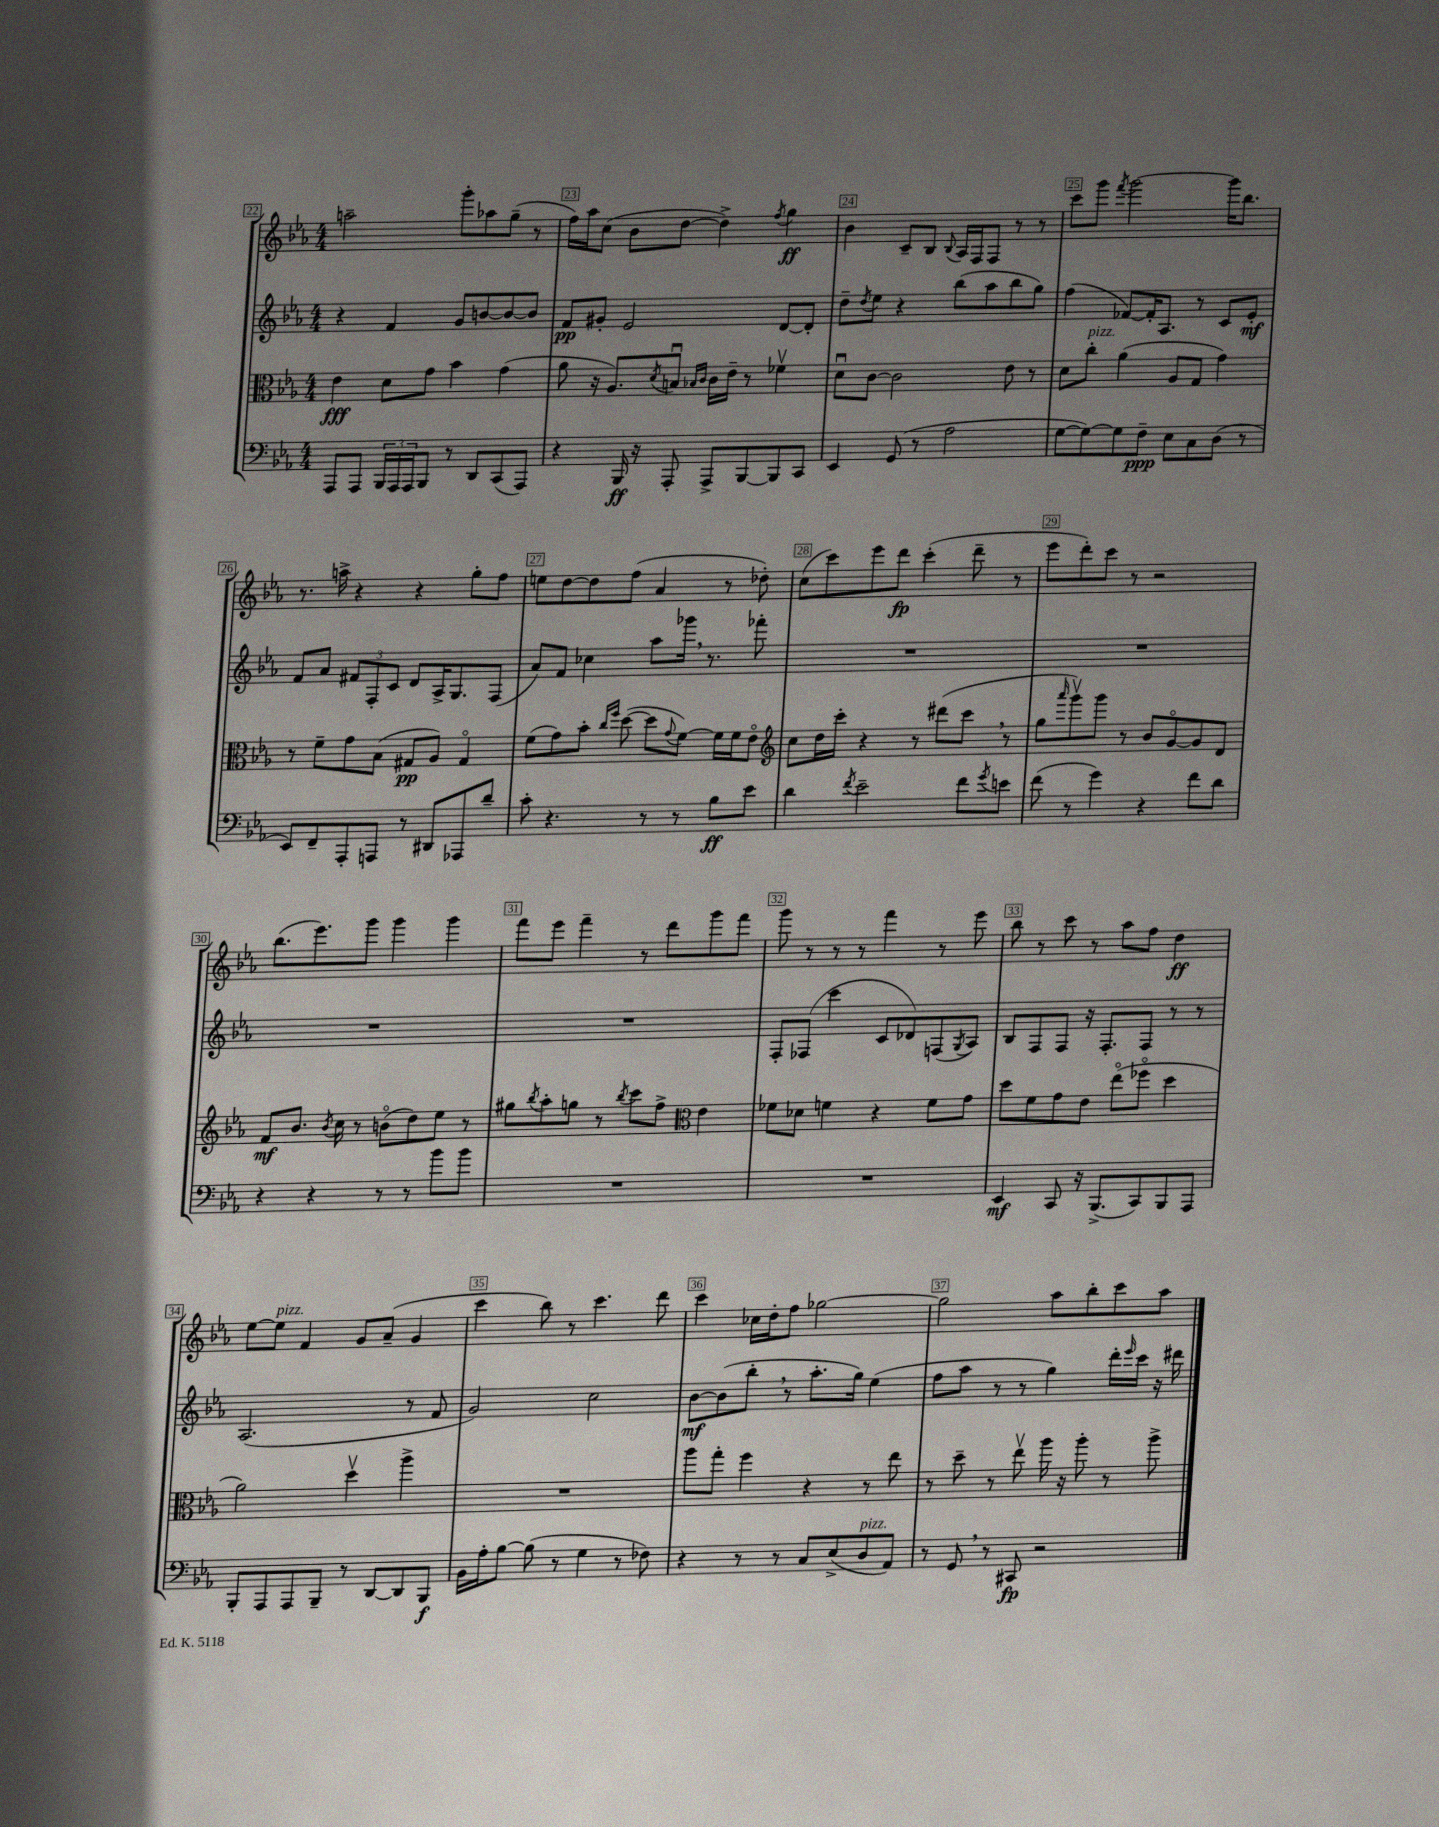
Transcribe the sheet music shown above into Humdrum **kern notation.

**kern	**dynam	**kern	**dynam	**kern	**dynam	**kern	**dynam
*part4	*part4	*part3	*part3	*part2	*part2	*part1	*part1
*staff4	*staff4	*staff3	*staff3	*staff2	*staff2	*staff1	*staff1
*clefF4	*	*clefC3	*	*clefG2	*	*clefG2	*
*k[b-e-a-]	*	*k[b-e-a-]	*	*k[b-e-a-]	*	*k[b-e-a-]	*
*M4/4	*	*M4/4	*	*M4/4	*	*M4/4	*
=22	=22	=22	=22	=22	=22	=22	=22
8AAA-/L	.	4e-\	fff	4r	.	2aan~\	.
8AAA-/J	.	.	.	.	.	.	.
24BBB-/LL	.	8d\L	.	4f/	.	.	.
24AAA-/	.	.	.	.	.	.	.
24AAA-/J	.	.	.	.	.	.	.
8BBB-/J	.	8g\J	.	.	.	.	.
8r	.	4b-\	.	8g/L	.	8ggg'\L	.
8DD/L	.	.	.	[8bn/	.	8aa-X\	.
(8CC/	.	(4g\	.	8b/_	.	(8gg~\J	.
8AAA-/J)	.	.	.	8b/J]	.	8r	.
=23	=23	=23	=23	=23	=23	=23	=23
4r	.	8a-\	.	8f/L	pp	16ff\LL)	.
.	.	.	.	.	.	16aa-\J	.
.	.	16r	.	8g#X'/J	.	(8cc\J	.
.	.	8.A-/L)	.	.	.	.	.
16BBB-/	ff	.	.	2e-/	.	8b-\L	.
16r	.	.	.	.	.	.	.
.	.	8qd/	.	.	.	.	.
8AAA-'/	.	8Bnu/J	.	.	.	[8dd\J	.
.	.	16qqB-X/LL	.	.	.	.	.
.	.	16qqc/JJ	.	.	.	.	.
8AAA-^/L	.	16c\LL	.	.	.	4dd^\])	.
.	.	16e-~\JJ	.	.	.	.	.
[8BBB-/	.	8r	.	.	.	.	.
.	.	.	.	.	.	8qff/	.
8BBB-/]	.	4f-Xv\	.	[8d/L	.	4gg\	ff
8CC/J	.	.	.	8d'/J]	.	.	.
=24	=24	=24	=24	=24	=24	=24	=24
4EE-/	.	8du\L	.	8dd~\L	.	4b-\	.
.	.	.	.	8qdd/	.	.	.
.	.	[8c\J	.	8ee-\J	.	.	.
(8GG/	.	2c\]	.	4r	.	8c~/L	.
8r	.	.	.	.	.	8B-/J	.
.	.	.	.	.	.	8qqB-/	.
2A-\	.	.	.	(8bb-\L	.	16A-/LL	.
.	.	.	.	.	.	16F/J	.
.	.	.	.	8aa-\	.	8F/J	.
.	.	8e-\	.	8bb-\	.	8r	.
.	.	8r	.	8gg\J)	.	8r	.
=25	=25	=25	=25	=25	=25	=25	=25
[8G\L	.	8d\L	.	(4ff\	.	8ccc\L	.
!	!	!LO:TX:a:i:t=pizz.	!	!	!	!	!
8G\_)	.	8cc'\J	.	.	.	8ggg\J	.
.	.	.	.	.	.	8qfff/	.
8G\]	.	(4a-\	.	[8f-X/L)	.	[2ggg\	.
8F~\J	ppp	.	.	16f-'/K]	.	.	.
.	.	.	.	8.A-/J	.	.	.
8E-\L	.	8A-/L	.	.	.	.	.
8C\	.	8G/J	.	8r	.	.	.
(8D\J	.	4g\)	.	8c/L	.	16ggg\KL]	.
.	.	.	.	.	.	8.bb-\J	.
8r	.	.	.	8e-'/J	mf	.	.
!!LO:LB:g=z
=26	=26	=26	=26	=26	=26	=26	=26
8EE-/L)	.	8r	.	8f/L	.	8.r	.
8FF~/	.	8f~\L	.	8a-/J	.	.	.
.	.	.	.	.	.	16aan^\	.
8AAA-'/	.	8g\	.	12f#X/L	.	4r	.
.	.	.	.	12F'/	.	.	.
8AAAn/J	.	(8B-\J	.	.	.	.	.
.	.	.	.	12c/J	.	.	.
8r	.	8G#X/L	pp	8d/L	.	4r	.
8DD#X/L	.	8A-/J)	.	16A-^/K	.	.	.
.	.	.	.	8.G/	.	.	.
8AAA-X/	.	4G#/	.	.	.	8gg'\L	.
8d~/J	.	.	.	(8F/J	.	8ff\J	.
=27	=27	=27	=27	=27	=27	=27	=27
8c'\	.	(8f\L	.	8a-/L)	.	8een\L	.
4.r	.	8g\)	.	8f/J	.	[8dd\	.
.	.	8b-'\J	.	4cc-X\	.	8dd\]	.
.	.	16qqcc/LL	.	.	.	.	.
.	.	16qqff/JJ	.	.	.	.	.
.	.	([8dd\	.	.	.	(8ff\J	.
8r	.	8dd\L]	.	8aa-\L	.	4a-/	.
.	.	8qqg/	.	.	.	.	.
8r	.	[8f\J)	.	16ggg-X,\Jk	.	.	.
.	.	.	.	8.r	.	.	.
8B-\L	ff	16f\LL]	.	.	.	8r	.
.	.	16f\J	.	.	.	.	.
8e-\J	.	8e-\J	.	8fff-X'\	.	8dd-X'\)	.
=28	=28	=28	=28	=28	=28	=28	=28
*	*	*clefG2	*	*	*	*	*
4d\	.	8cc\L	.	1r	.	(8cc\L	.
.	.	16dd\L	.	.	.	8ccc\)	.
.	.	16ccc'\JJ	.	.	.	.	.
8qf/	.	.	.	.	.	.	.
2e-~\	.	4r	.	.	.	8eee-\	.
.	.	.	.	.	.	8ddd\J	fp
.	.	8r	.	.	.	(4ccc'\	.
.	.	(8ddd#X\L	.	.	.	.	.
8f\L	.	8ccc,\J	.	.	.	8ddd~\	.
8qg/	.	.	.	.	.	.	.
8en\J	.	8r	.	.	.	8r	.
=29	=29	=29	=29	=29	=29	=29	=29
(8f\	.	8gg\L	.	1r	.	8eee-\L	.
.	.	16qqaaa-/	.	.	.	.	.
8r	.	8gggv\)	.	.	.	8ddd'\)	.
4g\)	.	8ggg\J	.	.	.	8ccc\J	.
.	.	8r	.	.	.	8r	.
4r	.	8b-/L	.	.	.	2r	.
.	.	[8g/	.	.	.	.	.
8f\L	.	8g/]	.	.	.	.	.
8d\J	.	8d/J	.	.	.	.	.
!!LO:LB:g=z
=30	=30	=30	=30	=30	=30	=30	=30
4r	.	8f/L	mf	1r	.	(8.bb-\L	.
.	.	8.b-/J	.	.	.	.	.
.	.	.	.	.	.	8.eee-\)	.
4r	.	.	.	.	.	.	.
.	.	8qb-/	.	.	.	.	.
.	.	16cc\	.	.	.	.	.
.	.	8r	.	.	.	8ggg\J	.
8r	.	(8bn\L	.	.	.	4ggg\	.
8r	.	8dd\)	.	.	.	.	.
8b-\L	.	8ee-\J	.	.	.	4ggg\	.
8b-\J	.	8r	.	.	.	.	.
=31	=31	=31	=31	=31	=31	=31	=31
1r	.	8gg#X\L	.	1r	.	8fff\L	.
.	.	8qbb-/	.	.	.	.	.
.	.	8aa-'\	.	.	.	8eee-\J	.
.	.	8ggn\J	.	.	.	4fff~\	.
.	.	8r	.	.	.	.	.
.	.	8qbb-/	.	.	.	.	.
.	.	8ccc\L	.	.	.	8r	.
.	.	8ff^\J	.	.	.	8ddd\L	.
*	*	*clefC3	*	*	*	*	*
.	.	4e-\	.	.	.	8ggg\	.
.	.	.	.	.	.	8fff\J	.
=32	=32	=32	=32	=32	=32	=32	=32
1r	.	8f-X\L	.	8F'/L	.	8ggg\	.
.	.	8d-X\J	.	(8F-X/J	.	8r	.
.	.	4fn\	.	4ccc\	.	8r	.
.	.	.	.	.	.	8r	.
.	.	4r	.	8c/L	.	4fff\	.
.	.	.	.	8d-X/)	.	.	.
.	.	8f\L	.	(8Fn/	.	8r	.
.	.	.	.	8qG/	.	.	.
.	.	8g\J	.	8A-/J)	.	8eee-\	.
=33	=33	=33	=33	=33	=33	=33	=33
4EE-/	mf	8dd\L	.	8B-/L	.	8bb-\	.
.	.	8f\	.	8F/	.	8r	.
8CC/	.	8g\	.	8F/J	.	8ccc\	.
16r	.	8e-\J	.	16r	.	8r	.
(8.BBB-^/L	.	.	.	8.F'/L	.	.	.
.	.	(8ee-\L	.	.	.	8aa-\L	.
8CC/)	.	8ff-X\J	.	8F/J	.	8ff\J	.
8BBB-/	.	4dd\	.	8r	.	4dd\	ff
8AAA-/J	.	.	.	8r	.	.	.
!!LO:LB:g=z
=34	=34	=34	=34	=34	=34	=34	=34
8BBB-'/L	.	2a-\)	.	(2.A-/	.	[8ee-\L	.
!	!	!	!	!	!	!LO:TX:a:i:t=pizz.	!
8AAA-/	.	.	.	.	.	8ee-\J]	.
8AAA-/	.	.	.	.	.	4f/	.
8BBB-~/J	.	.	.	.	.	.	.
8r	.	4ddv\	.	.	.	8g/L	.
[8DD/L	.	.	.	.	.	(8a-~/J	.
8DD/]	.	4aa-^\	.	8r	.	4g/	.
8BBB-/J	f	.	.	8f/	.	.	.
=35	=35	=35	=35	=35	=35	=35	=35
16BB-\LL	.	1r	.	2g/)	.	4ccc\	.
16A-'\J	.	.	.	.	.	.	.
[8B-\J	.	.	.	.	.	.	.
(8B-\]	.	.	.	.	.	8bb-\)	.
8r	.	.	.	.	.	8r	.
4G\	.	.	.	2cc\	.	4.ccc\	.
8r	.	.	.	.	.	.	.
8F-X\)	.	.	.	.	.	8ddd\	.
=36	=36	=36	=36	=36	=36	=36	=36
4r	.	8aa-\L	.	[8b-\L	mf	4ccc\	.
.	.	8gg'\J	.	(8b-\]	.	.	.
8r	.	4ff\	.	8bb-',\J	.	16cc-X\LL	.
.	.	.	.	.	.	16dd'\J	.
8r	.	.	.	8r	.	8ff\J	.
8C/L	.	4r	.	8.aa-'\L	.	[2gg-X\	.
(8E-^/	.	.	.	.	.	.	.
.	.	.	.	16gg\Jk)	.	.	.
!LO:TX:a:i:t=pizz.	!	!	!	!	!	!	!
8D/	.	8r	.	(4ee-\	.	.	.
8AA-/J)	.	8ee-\	.	.	.	.	.
=37	=37	=37	=37	=37	=37	=37	=37
8r	.	8r	.	8ff\L	.	2gg-\]	.
8GG,/	.	8dd~\	.	8aa-\J	.	.	.
8r	.	8r	.	8r	.	.	.
8CC#X/	fp	8ee-v\	.	8r	.	.	.
2r	.	16aa-\	.	4gg\)	.	8aa-\L	.
.	.	16r	.	.	.	.	.
.	.	8aa-'\	.	.	.	8bb-'\	.
.	.	8r	.	16ddd'\LL	.	8ccc\	.
.	.	.	.	16qqeee-/	.	.	.
.	.	.	.	16ccc\JJ	.	.	.
.	.	8aa-^\	.	16r	.	8aa-\J	.
.	.	.	.	16ddd#X\	.	.	.
==	==	==	==	==	==	==	==
*-	*-	*-	*-	*-	*-	*-	*-
